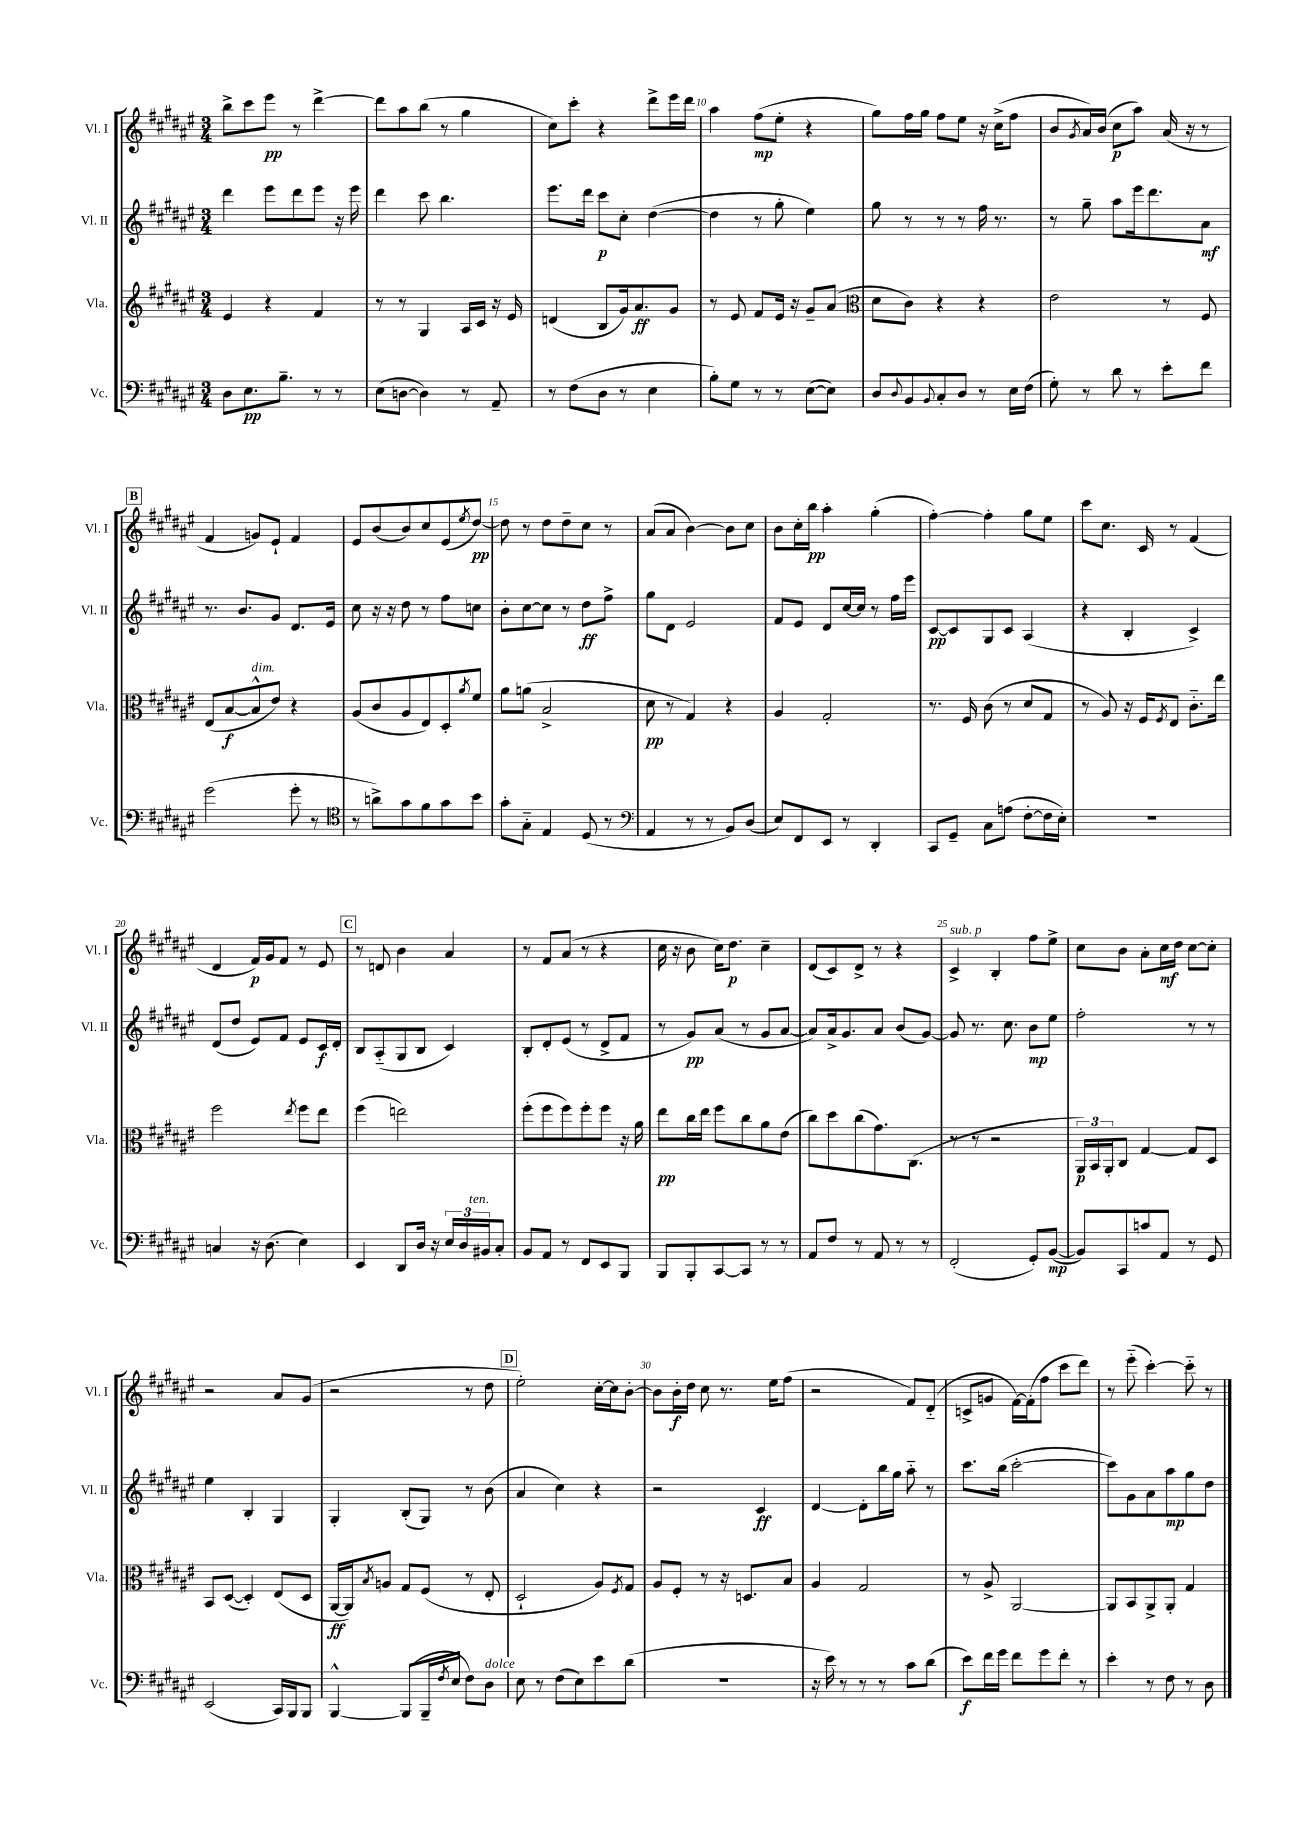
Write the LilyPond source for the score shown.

<<
\new StaffGroup <<
\new Staff = "s0" \with { instrumentName = "Vl. I" shortInstrumentName = "Vl. I" } {
    \clef treble \key fis \major \numericTimeSignature \time 3/4
    b''8-> cis'''8 eis'''8\pp r8 dis'''4~-> |
    dis'''8 ais''8 b''8( r8 gis''4 |
    cis''8) cis'''8-. r4 dis'''8-> eis'''16 dis'''16 |
    ais''4 fis''8\mp( eis''8-. r4 |
    gis''8) fis''16 gis''16 fis''8 eis''8 r16 cis''16->( fis''8 |
    b'8 \acciaccatura { gis'8 } ais'16) b'16( cis''8\p ais''8) ais'16( r16 r8 |
    \mark \markup { \box "B" } fis'4 g'8) eis'8-! fis'4 |
    eis'8 b'8( b'8) cis''8 eis'8( \acciaccatura { eis''8 } dis''8~\pp) |
    dis''8 r8 dis''8 dis''8-- cis''8 r8 |
    ais'8( ais'8 b'4~) b'8 cis''8 |
    b'8 cis''16-. b''16\pp ais''4-. gis''4-.( |
    fis''4~-.) fis''4-. gis''8 eis''8 |
    cis'''8 cis''8. cis'16 r8 fis'4( |
    dis'4 fis'16\p) gis'16 fis'8 r8 eis'8 |
    \mark \markup { \box "C" } r8 d'8 b'4 ais'4 |
    r8 fis'8 ais'8( r8 r4 |
    cis''16 r16 b'8 cis''16) dis''8.\p cis''4-- |
    dis'8( cis'8) dis'8-> r8 r4 |
    cis'4->^\markup { \italic "sub. p" } b4-. fis''8 eis''8-> |
    cis''8 b'8 ais'8-. cis''16\mf dis''16 cis''8~ cis''8-. |
    r2 ais'8 gis'8( |
    r2 r8 dis''8 |
    \mark \markup { \box "D" } eis''2-.) cis''16~-. cis''16 b'8~-. |
    b'8 b'16-.\f dis''16 cis''8 r8. eis''16 fis''8( |
    r2 fis'8) dis'8-_( |
    c'8-> g'8 fis'16~) fis'16-.( fis''8 cis'''8 dis'''8) |
    r8 eis'''8-_( cis'''4~-.) cis'''8-_ r8 \bar "|." |
}
\new Staff = "s1" \with { instrumentName = "Vl. II" shortInstrumentName = "Vl. II" } {
    \clef treble \key fis \major \numericTimeSignature \time 3/4
    dis'''4 eis'''8 dis'''8 eis'''8 r16 eis'''16 |
    dis'''4 cis'''8 b''4. |
    eis'''8. dis'''16 cis'''8\p cis''8-. dis''4~( |
    dis''4 r8 gis''8-. eis''4) |
    gis''8 r8 r8 r8 fis''16 r8. |
    r8 gis''8-- ais''8 eis'''16 dis'''8. ais'8\mf |
    \mark \markup { \box "B" } r8. b'8. gis'8 dis'8. eis'16 |
    cis''8 r16 r16 dis''8 r8 fis''8 c''8 |
    b'8-. cis''8~ cis''8 r8 dis''8\ff fis''8-> |
    gis''8 dis'8 eis'2 |
    fis'8 eis'8 dis'8 cis''16~ cis''16 r8 fis''16 eis'''16 |
    cis'8~\pp cis'8 gis8 cis'8 ais4( |
    r4 b4-. cis'4->) |
    dis'8( dis''8 eis'8) fis'8 eis'8 cis'16\f dis'16-. |
    \mark \markup { \box "C" } b8 ais8-_( gis8 b8 cis'4) |
    b8-. dis'8-. eis'8( r8 dis'8-> fis'8 |
    r8 gis'8\pp) ais'8( r8 gis'8 ais'8~ |
    ais'8) ais'16-> gis'8. ais'8 b'8( gis'8~) |
    gis'8 r8. cis''8. b'8\mp eis''8 |
    fis''2-. r8 r8 |
    eis''4 b4-. gis4 |
    gis4-. b8-.( gis8) r8 b'8( |
    \mark \markup { \box "D" } ais'4 cis''4) r4 |
    r2 cis'4\ff |
    dis'4~ dis'8-. b''16 gis''16 ais''8-_ r8 |
    cis'''8. b''16( cis'''2~-. |
    cis'''8) gis'8 ais'8 ais''8\mp gis''8 dis''8 \bar "|." |
}
\new Staff = "s2" \with { instrumentName = "Vla." shortInstrumentName = "Vla." } {
    \clef treble \key fis \major \numericTimeSignature \time 3/4
    eis'4 r4 fis'4 |
    r8 r8 gis4 ais16 cis'16 r16 eis'16 |
    d'4( b8 gis'16) ais'8.\ff gis'8 |
    r8 eis'8 fis'8 eis'16 r16 gis'8-- ais'8( |
    \clef alto dis'8 cis'8) r4 r4 |
    eis'2 r8 fis8 |
    \mark \markup { \box "B" } eis8( b8~\f b8-^^\markup { \italic "dim." } eis'8) r4 |
    ais8( cis'8 ais8 eis8) dis8-. \acciaccatura { ais'8 } fis'8 |
    ais'8 a'8( b2-> |
    dis'8\pp r8 gis4) r4 |
    ais4 gis2-. |
    r8. fis16 cis'8( r8 dis'8 gis8 |
    r8 ais8) r16 fis16 \acciaccatura { fis8 } eis8 cis'8.-_ eis''16 |
    fis''2 \acciaccatura { eis''8 } fis''8 eis''8 |
    \mark \markup { \box "C" } fis''4( e''2) |
    fis''8-.( fis''8 fis''8) fis''8-. fis''8 r16 ais'16 |
    eis''8\pp cis''16 eis''16 fis''8 cis''8 ais'8 eis'8( |
    cis''8) dis''8 cis''8( gis'8.) cis8.( |
    r8 r8 r2 |
    \tuplet 3/2 { ais,16\p) b,16 ais,16-. } cis8 gis4~ gis8 dis8 |
    b,8 dis8~( dis4-.) eis8( dis8 |
    ais,16~\ff ais,16) \acciaccatura { b8 } a8 gis8 fis8( r8 eis8-. |
    \mark \markup { \box "D" } dis2-! ais8) \acciaccatura { fis8 } gis8 |
    ais8 fis8-. r8 r16 d8. b8 |
    ais4 gis2 |
    r8 ais8-> ais,2~ |
    ais,8 b,8 ais,8-> ais,8-. gis4 \bar "|." |
}
\new Staff = "s3" \with { instrumentName = "Vc." shortInstrumentName = "Vc." } {
    \clef bass \key fis \major \numericTimeSignature \time 3/4
    dis8 eis8.\pp b8.-- r8 r8 |
    eis8( d8~ d4) r8 ais,8-- |
    r8 fis8( dis8 r8 eis4 |
    b8-.) gis8 r8 r8 eis8~( eis8) |
    dis8 \appoggiatura { dis8 } b,8 \appoggiatura { b,8 } cis8-. dis8 r8 eis16 fis16( |
    gis8-.) r8 dis'8 r8 eis'8-. fis'8 |
    \mark \markup { \box "B" } gis'2( gis'8-. r8 |
    \clef tenor r8 a'8->) gis'8 fis'8 gis'8 b'8 |
    gis'8-. gis8-_ eis4 dis8( r8 |
    \clef bass ais,4 r8 r8 b,8) dis8( |
    eis8) fis,8 eis,8 r8 dis,4-. |
    cis,8 gis,8-- cis8 a8( fis8~-. fis16 eis16-.) |
    R2. |
    c4 r16 dis8.( eis4) |
    \mark \markup { \box "C" } eis,4 dis,8 dis16 r16 \tuplet 3/2 { eis16 dis16 bis,16^\markup { \italic "ten." } } cis8-. |
    b,8 ais,8 r8 fis,8 eis,8 b,,8 |
    b,,8 b,,8-. cis,8~ cis,8 r8 r8 |
    ais,8 fis8 r8 ais,8 r8 r8 |
    fis,2-.( gis,8-.) b,8~\mp( |
    b,8) cis,8 c'8 ais,8 r8 gis,8 |
    eis,2( cis,16) b,,16 b,,8 |
    b,,4~-^ b,,8( b,,16-- \acciaccatura { fis8 } eis16 fis8) dis8^\markup { \italic "dolce" } |
    \mark \markup { \box "D" } eis8 r8 fis8( eis8) eis'8 dis'8( |
    R2. |
    r16 eis'16) r8 r8 r8 cis'8 dis'8( |
    eis'8\f) fis'16 gis'16 fis'8 gis'8 fis'8-. r8 |
    eis'4-. r8 fis8 r8 dis8 \bar "|." |
}
>>
>>
\layout { \context { \Score currentBarNumber = #7 \override BarNumber.break-visibility = ##(#f #t #t) barNumberVisibility = #(every-nth-bar-number-visible 5) } }
